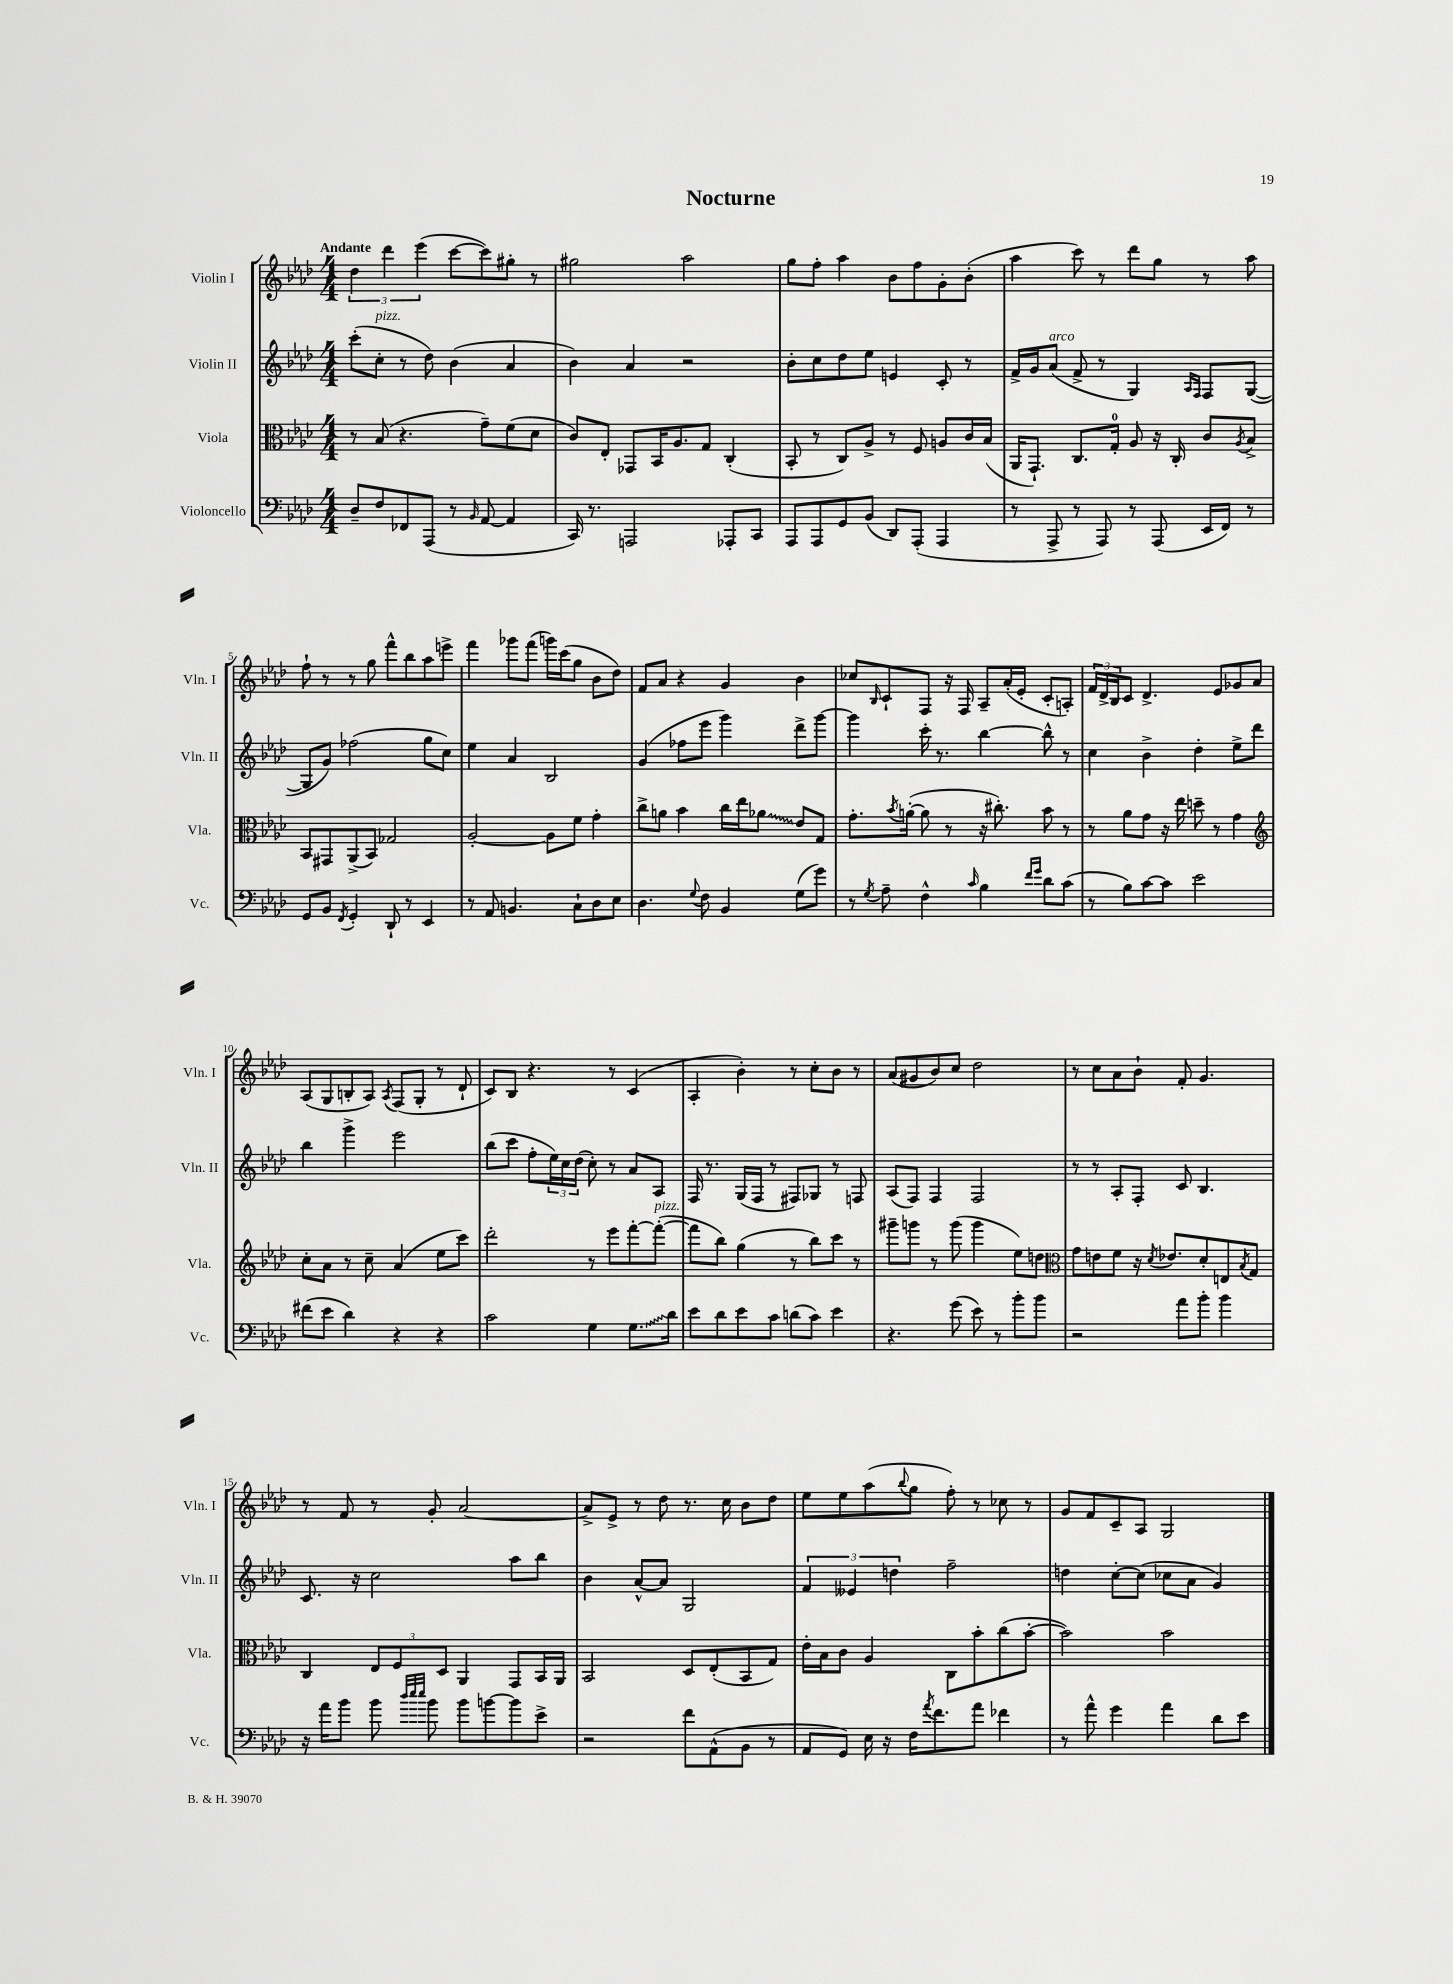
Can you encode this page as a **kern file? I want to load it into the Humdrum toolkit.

**kern	**kern	**kern	**kern
*staff4	*staff3	*staff2	*staff1
*clefF4	*clefC3	*clefG2	*clefG2
*k[b-e-a-d-]	*k[b-e-a-d-]	*k[b-e-a-d-]	*k[b-e-a-d-]
*M4/4	*M4/4	*M4/4	*M4/4
8D-~	8r	(8ccc'	6dd-
8F	(8B-	8cc'	.
.	.	.	6ddd-
8FF-	4.r	8r	.
.	.	.	(6eee-
(8AAA-	.	8dd-)	.
8r	.	(4b-	[8ccc
16qqBB-	.	.	.
[8AA-	8g~)	.	8ccc])
4AA-]	(8f	4a-	8gg#'
.	8d-	.	8r
=	=	=	=
16CC)	8c)	4b-)	2gg#
8.r	.	.	.
.	8E-'	.	.
2AAA	8GG-	4a-	.
.	16BB-	.	.
.	8.A-	.	.
.	.	2r	2aa-
.	8G	.	.
8AAA-'	(4C'	.	.
8CC	.	.	.
=	=	=	=
8AAA-	8BB-'	8b-'	8gg
8AAA-	8r	8cc	8ff'
8GG	8C)	8dd-	4aa-
(8BB-	8A-^	8ee-	.
8DD-)	8r	4e	8b-
(8AAA-'	8F	.	8ff
4AAA-	8A	8c'	8g'
.	16c	8r	(8b-'
.	(16B-	.	.
=	=	=	=
8r	16AA-	16f^	4aa-
.	8.GG`)	16g	.
8AAA-^	.	(8a-	.
8r	8.C	8f^	8ccc)
8AAA-)	.	8r	8r
.	16G'	.	.
8r	8A-	4G)	8ddd-
(8AAA-	16r	.	8gg
.	16C'	.	.
.	.	16qqA-	.
.	.	16qqF	.
16EE-	8c	8F	8r
16FF)	.	.	.
.	8qA-	.	.
8r	8B-^	([8G	8aa-
=	=	=	=
8GG	8BB-	8G]	8ff`
8BB-	8GG#	8g)	8r
8qFF	.	.	.
4GG'	(8AA-^	(2ff-	8r
.	8BB-)	.	8gg
8DD-`	2G-	.	8fff^^
8r	.	.	8bb-
4EE-	.	8gg	8aa-
.	.	8cc)	8eee^
=	=	=	=
8r	[2A-'	4ee-	4fff
8AA-	.	.	.
4.BB	.	4a-	8ggg-
.	.	.	(8fff
.	8A-]	2B-	16ggg)
.	.	.	(16ccc
8C`	8f	.	8gg
8D-	4g'	.	8b-
8E-	.	.	8dd-)
=	=	=	=
4.D-	8cc^	(4g	8f
.	8a	.	8a-
.	4b-	8ff-	4r
8qqG	.	.	.
8F	.	8eee-	.
4BB-	16cc	4ggg)	4g
.	16ee-	.	.
.	8a-	.	.
(8G	8e-	8ddd-^	4b-
8g)	8G	[8ggg	.
=	=	=	=
8r	8.g'	4ggg]	8cc-
8qG	.	.	16qqB-
8A-~	.	.	8c`
.	8qb-	.	.
.	([16a'	.	.
4F^^	8a]	16ccc'	8F
.	.	8.r	.
.	8r	.	16r
.	.	.	16F
16qqc	.	.	.
4B-	16r	[4bb-	8A-~
.	8.cc#')	.	.
.	.	.	(16a-'
.	.	.	16e-'
16qqf	.	.	.
16qqg	.	.	.
8d-	8b-	8bb-^^]	8c'
(8c	8r	8r	8A')
=	=	=	=
8r	8r	4cc	24f
.	.	.	24d-^
.	.	.	24B-
8B-)	8a-	.	8c
[8c	8g	4b-^	4.d-^
8c]	16r	.	.
.	16ee-	.	.
2e-	8dd~	4dd-'	.
.	8r	.	8e-
.	4g	8ee-^	8g-
.	.	8ddd-	8a-
=	=	=	=
*	*clefG2	*	*
(8f#	8cc'	4bb-	(8A-
8e-	8a-	.	8G
4d-)	8r	4ggg^	8B'
.	8cc~	.	8A-)
.	.	.	8qA-
4r	(4a-	2eee-	(8F
.	.	.	8G'
4r	8ee-	.	8r
.	8ccc)	.	8d-`
=	=	=	=
2c	2ddd-'	(8bb-	8c)
.	.	8ccc	8B-
.	.	8ff'	4.r
.	.	24ee-)	.
.	.	24cc	.
.	.	(24dd-	.
4G	8r	8cc')	.
.	8eee-	8r	8r
8.G	[8fff'	8a-	(4c
.	(8fff'_	8A-	.
16d-	.	.	.
=	=	=	=
8e-	8fff]	16F	4A-'
.	.	8.r	.
8d-	8bb-)	.	.
8e-	(4gg	(16G	4b-')
.	.	16F	.
8c	.	8r	.
(8d	8r	8F#)	8r
8c)	8bb-)	8G-	8cc'
4e-	8ccc	8r	8b-
.	8r	8F	8r
=	=	=	=
4.r	8ggg#~	(8A-	(8a-
.	8ggg	8F)	8g#
.	8r	4F	8b-)
(8g	(8ggg	.	8cc
8e-)	4ggg	2F	2dd-
8r	.	.	.
8b-'	8ee-)	.	.
8b-	8dd	.	.
=	=	=	=
*	*clefC3	*	*
2r	8g	8r	8r
.	8e	8r	8cc
.	8f	8A-'	8a-
.	16r	8F'	8b-`
.	8qd-	.	.
.	8.e-	.	.
8a-	.	8c	8f'
8b-'	8d-'	4.B-	4.g
4b-	8E	.	.
.	8qB-	.	.
.	8G	.	.
=	=	=	=
16r	4C	8.c	8r
16a-	.	.	.
8b-	.	.	8f
.	.	16r	.
8b-	12E-	2cc	8r
.	12F	.	.
32qqdd-	.	.	.
32qqee-	.	.	.
32qqee-	.	.	.
8b-	.	.	8g'
.	12D-	.	.
8b-	4AA-	.	[2a-
[8b	.	.	.
8b]	8GG	8aa-	.
8e-^	16BB-	8bb-	.
.	16AA-	.	.
=	=	=	=
2r	2BB-	4b-	8a-^]
.	.	.	8e-^
.	.	[8a-^^	8r
.	.	8a-]	8dd-
8f	8D-	2G	8.r
(8AA-^^	(8E-'	.	.
.	.	.	16cc
8BB-	8BB-	.	8b-
8r	8G)	.	8dd-
=	=	=	=
8AA-	16e-'	6f	8ee-
.	16B-	.	.
8GG)	8c	.	8ee-
.	.	6e--	.
16E-	4A-	.	(8aa-
16r	.	.	.
.	.	6dd	.
.	.	.	8qqbb-
16F	.	.	8gg
8qa-	.	.	.
8.f	.	.	.
.	8C	2ff~	8ff')
8a-	8b-'	.	8r
4f-	(8cc	.	8cc-
.	[8b-'	.	8r
=	=	=	=
8r	2b-])	4dd	8g
8a-^^	.	.	8f
4g	.	[8cc'	8c~
.	.	(8cc]	8A-
4a-	2b-	8cc-	2G
.	.	8a-	.
8d-	.	4g)	.
8e-	.	.	.
==	==	==	==
*-	*-	*-	*-
